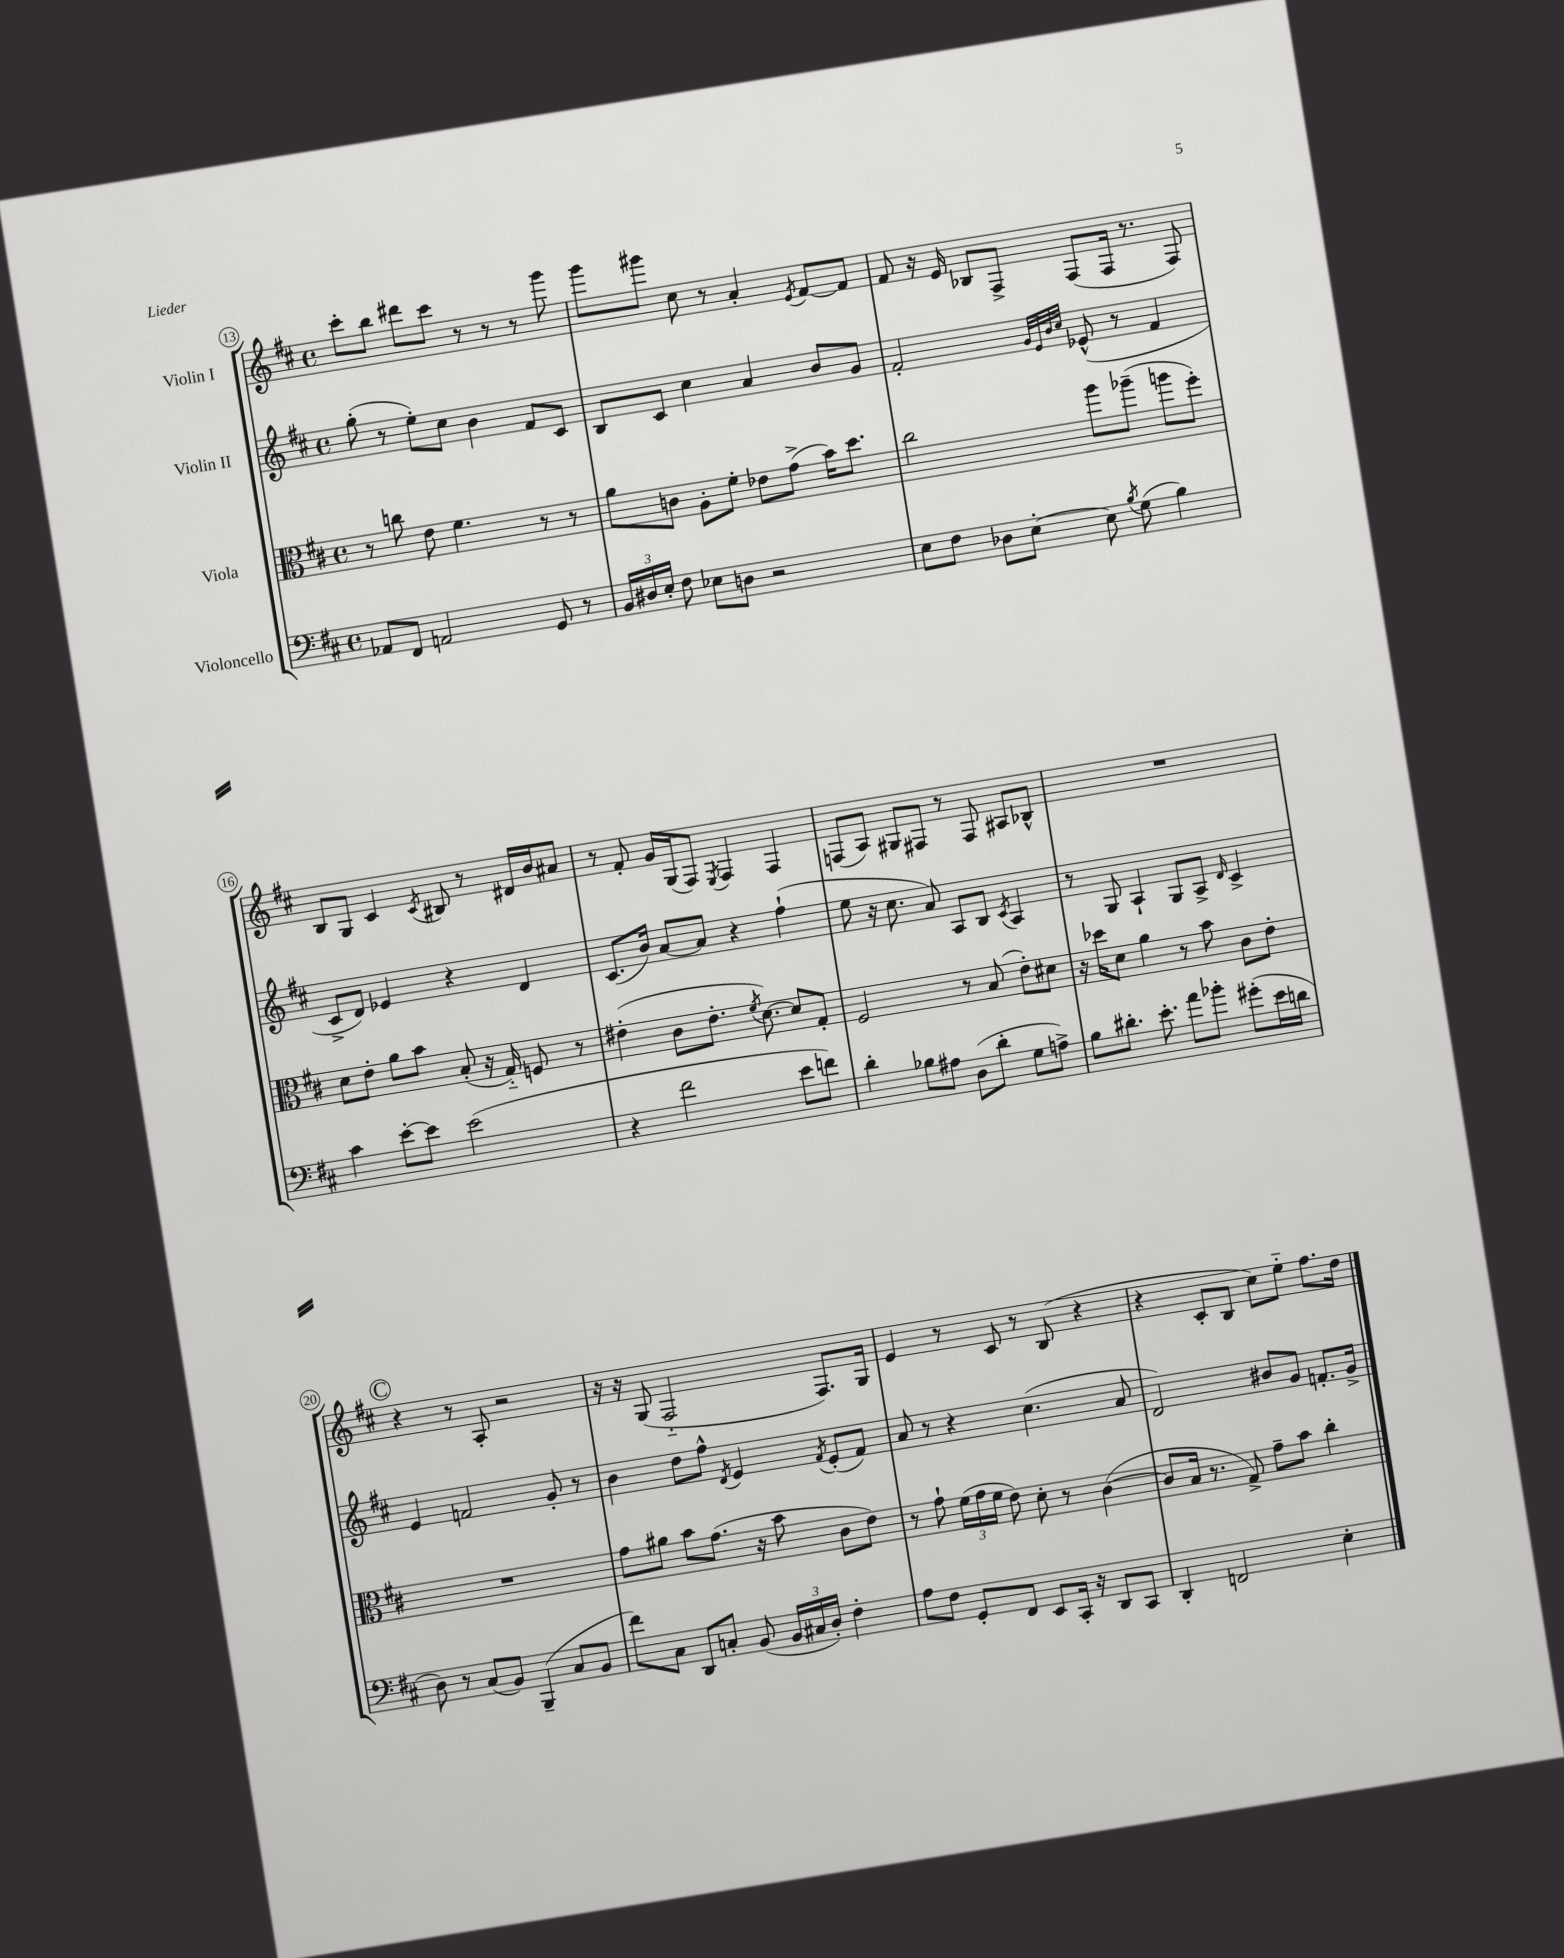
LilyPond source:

<<
\new StaffGroup <<
\new Staff = "s0" \with { instrumentName = "Violin I" } {
    \clef treble \key d \major \defaultTimeSignature \time 4/4
    \autoBeamOff cis'''8[-. b''8] dis'''8[ cis'''8] r8 r8 r8 g'''8 |
    g'''8[ gis'''8] cis''8 r8 a'4-. \acciaccatura { e'8 } fis'8[~ fis'8] |
    fis'8 r16 e'16 bes8[ fis8]-> fis8[( fis16] r8. fis8) |
    b8[ g8] cis'4 \acciaccatura { cis'8 } bis8 r8 dis'16[ b'16 ais'8] |
    r8 fis'8-. g'16[ g16( fis8]) \acciaccatura { e8 } fis4 fis4 |
    f8[( a8]) gis8[ fis8] r8 fis8 ais8[ bes8]-^ |
    R1 |
    \mark \markup { \circle "C" } r4 r8 a8-. r2 |
    r16 r16 g8( fis2-_ fis8.[) g16] |
    e'4 r8 cis'8 r8 b8( r4 |
    r4 cis'8[-. b8] cis''8[) e''8]-_ fis''8.[ d''16] \bar "|." |
}
\new Staff = "s1" \with { instrumentName = "Violin II" } {
    \clef treble \key d \major \defaultTimeSignature \time 4/4
    \autoBeamOff g''8-.( r8 e''8[-.) cis''8] b'4 fis'8[ cis'8] |
    b8[ cis'8] cis''4 a'4 b'8[ g'8] |
    fis'2-. \grace { g'32[ e'32 b'32 cis''32] } ees'8-^( r8 fis'4 |
    cis'8[-> d'8]) ees'4 r4 d'4 |
    cis'8.[( b'16]) a'8[~ a'8] r4 fis''4-!( |
    e''8 r16 cis''8. a'8) a8[ b8] \acciaccatura { cis'8 } a4 |
    r8 g8 a4-! g8[ a8]-> \grace { d'16 } cis'4-> |
    \mark \markup { \circle "C" } e'4 f'2 g'8-. r8 |
    b'4 d''8[ fis''8]-^ \acciaccatura { d'8 } e'4 \acciaccatura { fis'8 } e'8[-.( fis'8]) |
    a'8 r8 r4 cis''4.( a'8 |
    d'2) bis'8[ g'8] f'8.[-. g'16]-> \bar "|." |
}
\new Staff = "s2" \with { instrumentName = "Viola" } {
    \clef alto \key d \major \defaultTimeSignature \time 4/4
    \autoBeamOff r8 c''8 e'8 fis'4. r8 r8 |
    a'8[ c'8] a8[-. fis'8]-. ees'8[ g'8]->( b'16[) d''8.] |
    cis''2 a''8[ aes''8]--( a''8[ fis''8]-.) |
    d'8[ e'8]-. a'8[ b'8] b8-.( r16 g16-_) f8 r8 |
    eis'4-.( cis'8[ eis'8.]-. \acciaccatura { fis'8 } d'8.~) d'8[ g8]-. |
    fis2 r8 b8( e'8[-.) dis'8] |
    r16 des''16[ d'8] a'4 r8 b'8 cis'8[ e'8]-. |
    \mark \markup { \circle "C" } R1 |
    g'8[ ais'8] b'8[ g'8.]( r16 b'8 cis'8[ e'8]) |
    r8 g'8-! \tuplet 3/2 { fis'16[( g'16 fis'16] } e'8) d'8-. r8 cis'4~( |
    cis'8[ b16] r8. g8->) g'8[-- b'8] cis''4-. \bar "|." |
}
\new Staff = "s3" \with { instrumentName = "Violoncello" } {
    \clef bass \key d \major \defaultTimeSignature \time 4/4
    \autoBeamOff aes,8[ fis,8] a,2 g,8 r8 |
    \tuplet 3/2 { b,16[ dis16 e16]-. } fis8 ees8[ d8] r2 |
    e8[ fis8] des8[ e8]~-. e8 \acciaccatura { b8 } g8( b4) |
    cis'4 e'8[~-. e'8] e'2( |
    r4 fis'2 e'8[ f'8]) |
    d'4-. bes8[ ais8] d8[( d'8]-. g8[ a8]->) |
    b8[ dis'8.]-. e'8.-. a'8[ bes'8]-. gis'8[-.( e'16 d'16] |
    \mark \markup { \circle "C" } d8) r8 cis8[( b,8]) b,,4--( cis8[ b,8] |
    fis'8[) cis8] d,8[ c8]-. b,8( \tuplet 3/2 { b,16[ cis16 d16]-.) } fis4-. |
    a8[ fis8] g,8[-. fis,8] e,8[ cis,16]-. r16 d,8[ cis,8] |
    d,4-. f,2 e4-. \bar "|." |
}
>>
>>
\layout { \context { \Score currentBarNumber = #13 \override BarNumber.stencil = #(make-stencil-circler 0.1 0.3 ly:text-interface::print) } }
